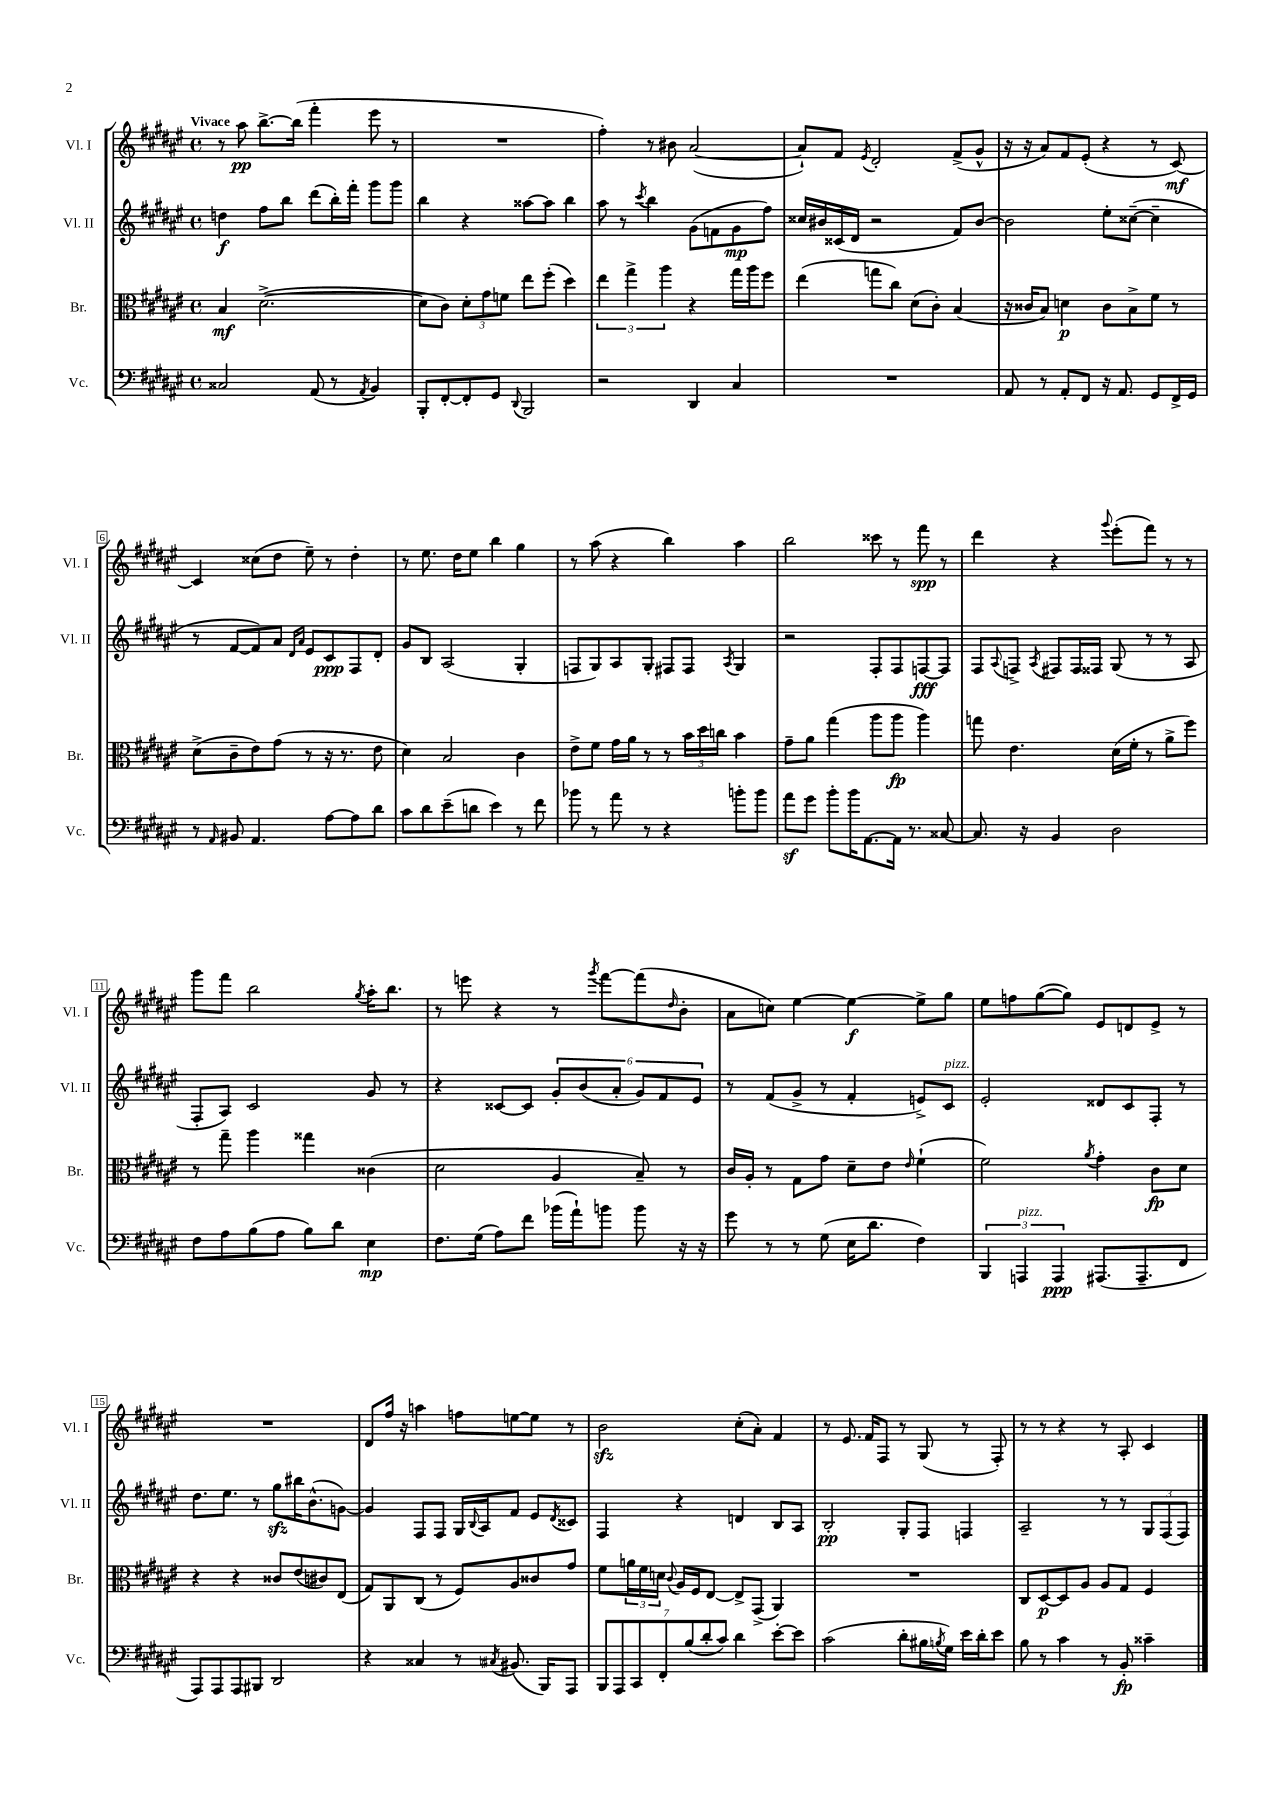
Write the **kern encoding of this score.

**kern	**kern	**kern	**kern
*staff4	*staff3	*staff2	*staff1
*clefF4	*clefC3	*clefG2	*clefG2
*k[f#c#g#d#a#e#]	*k[f#c#g#d#a#e#]	*k[f#c#g#d#a#e#]	*k[f#c#g#d#a#e#]
*M4/4	*M4/4	*M4/4	*M4/4
*met(c)	*met(c)	*met(c)	*met(c)
2C##	4B	4dd	8r
.	.	.	8aa#
.	([2.d#^	8ff#	[8.bb^
.	.	8bb	.
.	.	.	(16bb]
(8AA#	.	(8ddd#	4fff#'
8r	.	16bb')	.
.	.	16fff#'	.
8qAA#	.	.	.
4BB)	.	8ggg#	8eee#
.	.	8ggg#	8r
=	=	=	=
8BBB'	8d#]	4bb	1r
[8FF#'	8c#)	.	.
8FF#']	12d#'	4r	.
.	12g#	.	.
8GG#	.	.	.
.	12f	.	.
8qqDD#	.	.	.
2BBB	8ee#	[8aa##	.
.	(8ff#'	8aa##]	.
.	4dd#)	4bb	.
=	=	=	=
2r	6ee#	8aa#	4ff#')
.	.	8r	.
.	6gg#^	.	.
.	.	8qccc#	.
.	.	4bb	8r
.	6aa#	.	.
.	.	.	8b#
4DD#	4r	(8g#	([2a#
.	.	8f	.
4C#	16gg#	8g#	.
.	16aa#	.	.
.	8ff#	8ff#)	.
=	=	=	=
1r	(4ee#	16cc##	8a#`])
.	.	16b#	.
.	.	(16c##	8f#
.	.	16d#	.
.	.	.	8qe#
.	8gg	2r	2d#'
.	8cc#)	.	.
.	(8d#	.	.
.	8c#')	.	.
.	(4B	8f#)	(8f#^
.	.	[8b#	8g#^^
=	=	=	=
8AA#	16r	2b#]	16r
.	16c##	.	16r
8r	8B)	.	8a#)
8AA#'	4d	.	8f#
8FF#	.	.	(8e#'
16r	8c##	8ee#'	4r
8.AA#	.	.	.
.	8B^	([8cc##~	.
8GG#	8f#	4cc##~]	8r
16FF#^	8r	.	[8c#)
16GG#	.	.	.
=	=	=	=
8r	(8d#^	8r	4c#]
16qqAA#	.	.	.
8BB#	8c#~	[8f#	.
4.AA#	8e#)	8f#])	(8cc##
.	(8g#	8a#	8dd#
.	.	16qqd#	.
.	.	16qqa#	.
.	8r	8e#	8ee#~)
[8A#	16r	8c#	8r
.	8.r	.	.
8A#]	.	8F#	4dd#'
8d#	8e#	8d#'	.
=	=	=	=
8c#	4d#)	8g#	8r
8d#	.	8B	8.ee#
(8e#~	2B	(2A#	.
.	.	.	16dd#
8d	.	.	8ee#
4e#)	.	.	4bb
8r	4c#	4G#'	4gg#
8f#	.	.	.
=	=	=	=
8b-	8e#^	8F	8r
8r	8f#	8G#)	(8aa#
8a#	16g#	8A#	4r
.	16a#	.	.
8r	8r	8G#'	.
4r	8r	8F#	4bb)
.	24b	8F#	.
.	24dd#	.	.
.	24cc	.	.
.	.	8qA#	.
8b'	4b	4G#	4aa#
8b	.	.	.
=	=	=	=
8a#	8g#~	2r	2bb
8g#	8a#	.	.
8b'	(4gg#	.	.
16b	.	.	.
[8.AA#	.	.	.
.	8aa#	8F#'	8ccc##
16AA#]	8aa#	8F#	8r
8.r	.	.	.
.	4aa#)	[8F	8fff#
[8C##	.	8F]	8r
=	=	=	=
8.C##]	8gg	8F#	4ddd#
.	.	8qqA#	.
.	4.e#	8F^	.
16r	.	.	.
.	.	8qA#	.
4BB	.	8F#	4r
.	.	16F#	.
.	.	16F##	.
.	.	.	8qqggg#
2D#	(16d#	(8G#	(8eee#'
.	16f#'	.	.
.	8r	8r	8fff#)
.	8a#^	8r	8r
.	8ff#)	8A#	8r
=	=	=	=
8F#	8r	8F#'	8ggg#
8A#	8gg#~	8A#)	8fff#
(8B	4aa#	2c#	2bb
8A#	.	.	.
8B)	4gg##	.	.
8d#	.	.	.
.	.	.	8qgg#
4E#	(4c##	8g#	16aa#'
.	.	.	8.bb
.	.	8r	.
=	=	=	=
8.F#	2d#	4r	8r
.	.	.	8eee
(16G#	.	.	.
8A#)	.	[8c##	4r
8f#	.	8c##]	.
(16b-	4A#	12g#'	8r
16a#`)	.	.	.
.	.	(12b	.
.	.	.	8qggg#
8b	.	.	[8fff#
.	.	12a#'	.
8b	8B~)	12g#)	(8fff#]
.	.	12f#	.
.	.	.	16qqdd#
16r	8r	.	8b'
.	.	12e#	.
16r	.	.	.
=	=	=	=
8g#	16c#	8r	8a#
.	16A#'	.	.
8r	8r	(8f#	8cc)
8r	8G#	8g#^	[4ee#
(8G#	8g#	8r	.
16E#	8d#~	4f#'	4ee#_
8.d#	.	.	.
.	8e#	.	.
.	16qqe#	.	.
4F#)	(4f#`	8e^)	8ee#^]
.	.	8c#	8gg#
=	=	=	=
6BBB	2f#)	2e#'	8ee#
.	.	.	8ff
6AAA	.	.	.
.	.	.	([8gg#
6AAA	.	.	.
.	.	.	8gg#])
.	8qa#	.	.
(8.AAA#	4g#'	8d##	8e#
.	.	8c#	8d
8.AAA#~	.	.	.
.	8c#	8F#'	8e#^
8FF#	8d#	8r	8r
=	=	=	=
8AAA#)	4r	8.dd#	1r
8AAA#	.	.	.
.	.	8.ee#	.
8AAA#	4r	.	.
8BBB#	.	8r	.
2DD#	8c##	8gg#	.
.	(8e#	16bb#	.
.	.	(8.b^^	.
.	8c#)	.	.
.	(8E#	[8g)	.
=	=	=	=
4r	8G#)	4g]	8d#
.	8AA#	.	16ff#
.	.	.	16r
4C##	(8C#	8F#	4aa
.	8r	8F#	.
8r	8F#)	16G#	8ff
.	.	8qqB	.
.	.	16A#	.
8qC#	.	.	.
(8.BB#	8A#	8f#	[8ee
.	8c##	8e#	8ee]
16BBB)	.	.	.
.	.	8qd#	.
8AAA#	8g#	8c##	8r
=	=	=	=
14BBB	8f#	4F#	2b
14AAA#	.	.	.
.	24a	.	.
14CC#	.	.	.
.	24f#	.	.
.	24d	.	.
14FF#'	.	.	.
.	8qqc#	.	.
.	16A#	4r	.
(14B	.	.	.
.	16F#	.	.
14d#'	.	.	.
.	[8E#	.	.
14c#)	.	.	.
4d#	8E#^]	4d	(8cc#'
.	(8GG#^	.	8a#')
[8e#'	4AA#)	8B	4f#
8e#]	.	8A#	.
=	=	=	=
(2c#	1r	2B'	8r
.	.	.	8.e#
.	.	.	16f#
.	.	.	8F#
8d#'	.	8G#'	8r
16B#	.	8F#	(8G#
8qB	.	.	.
16G#)	.	.	.
16e#	.	4F	8r
16d#'	.	.	.
8e#	.	.	8F#')
=	=	=	=
8B	8C#	2A#~	8r
8r	[8D#	.	8r
4c#	8D#]	.	4r
.	8A#	.	.
8r	8A#	8r	8r
8BB'	8G#	8r	8A#'
4c##~	4F#	12G#	4c#
.	.	(12F#	.
.	.	12F#)	.
==	==	==	==
*-	*-	*-	*-
